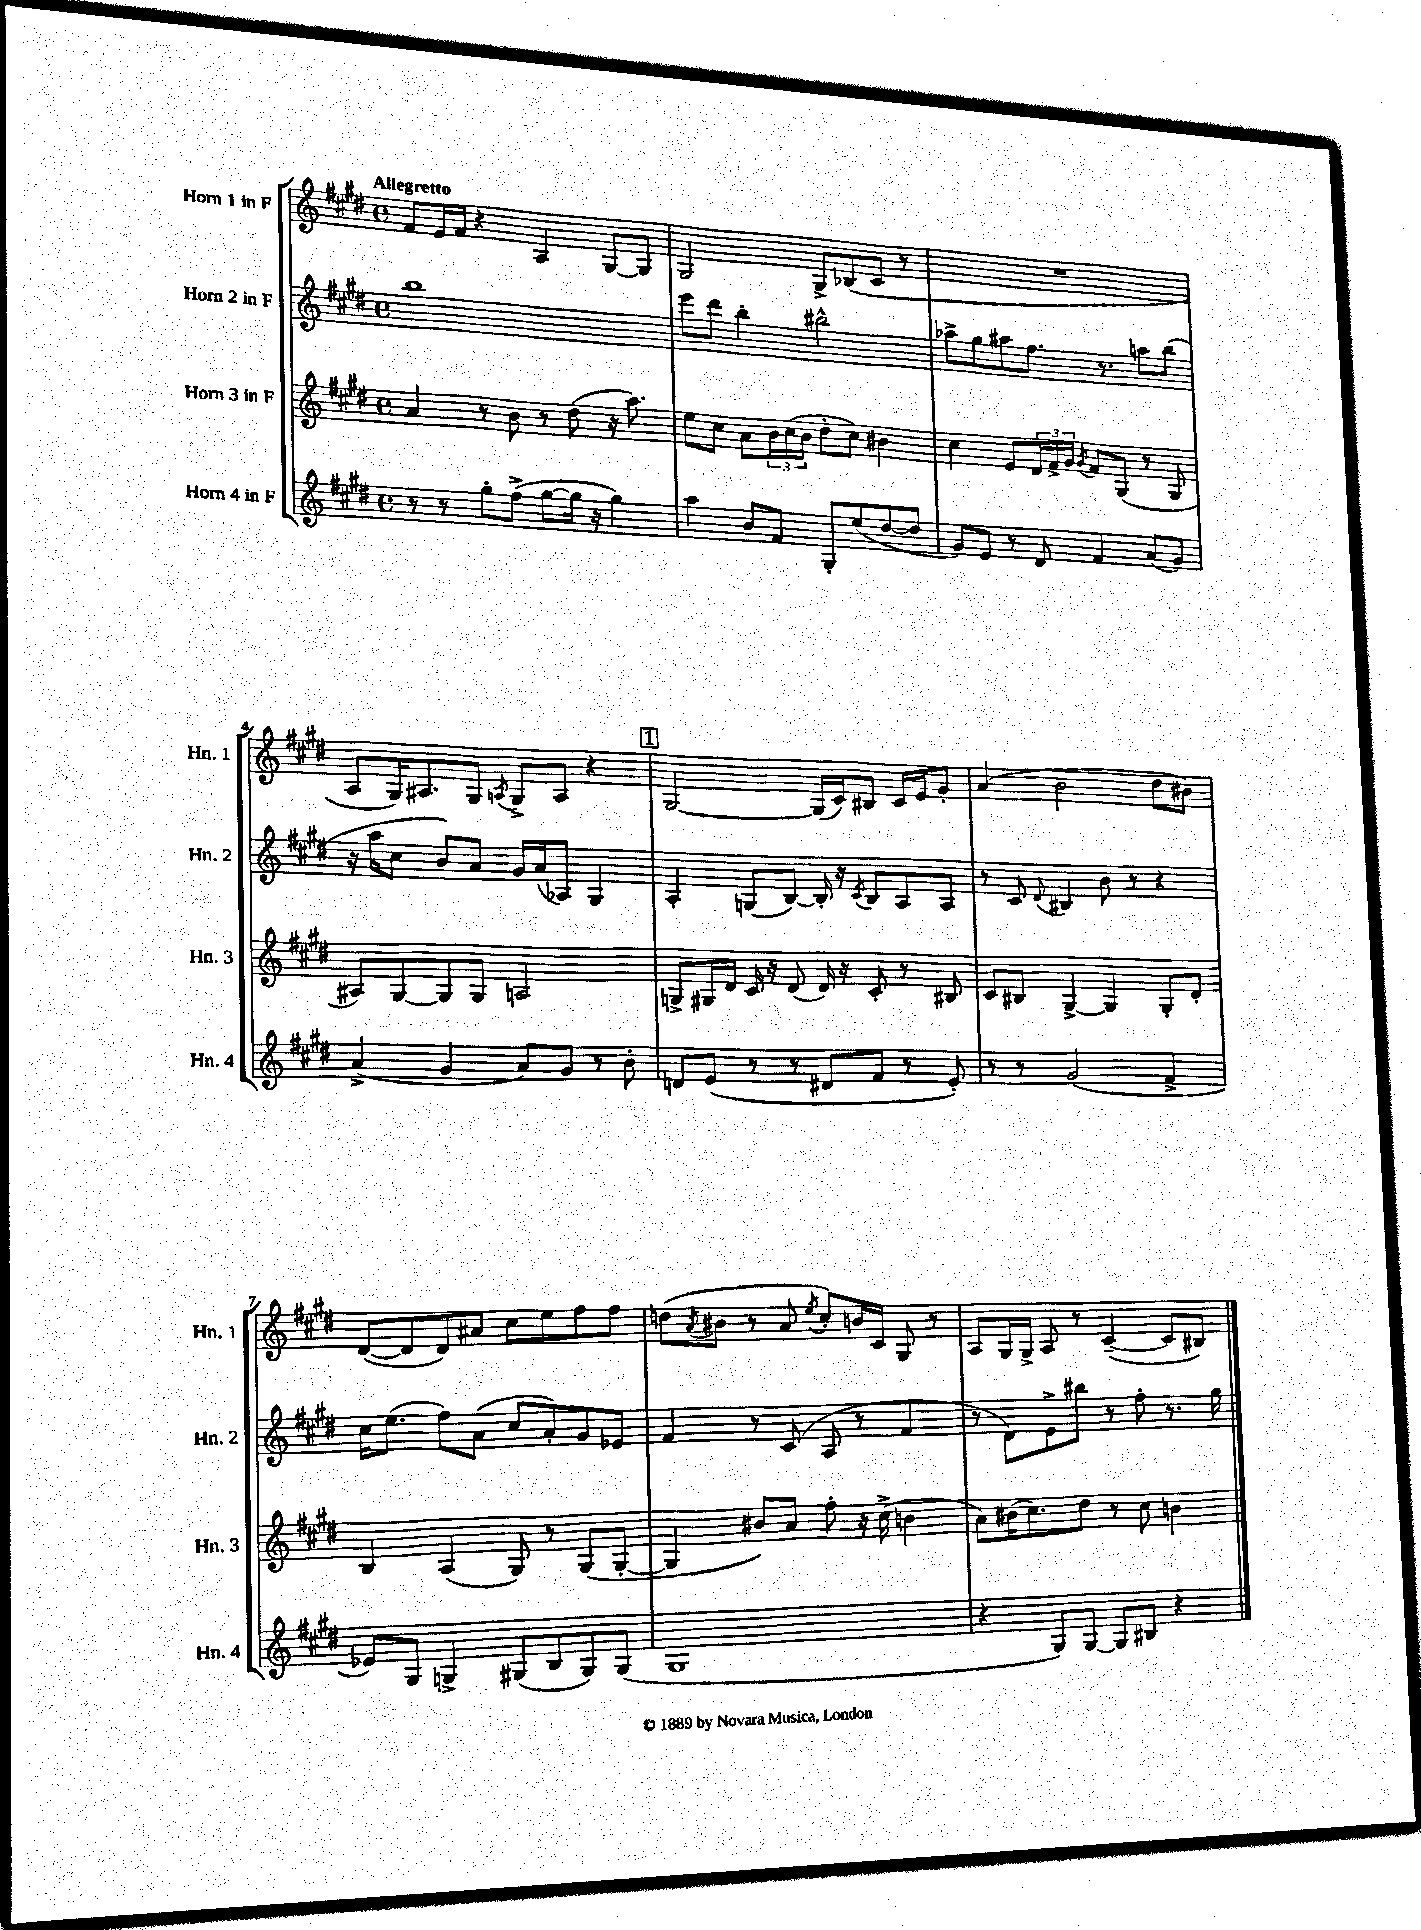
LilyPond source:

<<
\new StaffGroup <<
\new Staff = "s0" \with { instrumentName = "Horn 1 in F" shortInstrumentName = "Hn. 1" } {
    \clef treble \key e \major \defaultTimeSignature \time 4/4 \tempo "Allegretto"
    fis'8 e'16 fis'16 r4 a4 gis8~ gis8 |
    gis2 gis8-> bes8( cis'8 r8 |
    R1 |
    a8 gis16) ais8. gis8 \acciaccatura { a8 } gis8-> a8 r4 |
    \mark \markup { \box "1" } gis2~ gis16( cis'16) bis8 cis'16 e'16 gis'8-. |
    a'4( b'2 dis''8 bis'8) |
    dis'8~( dis'8 dis'8) ais'8 cis''8 e''8 fis''8 fis''8 |
    d''8( \acciaccatura { a'8 } bis'8 r8 a'8 \acciaccatura { e''8 } cis''8-.) b'16 cis'16 gis8 r8 |
    a8 gis16 gis16-> a8 r8 cis'4~--( cis'8 bis8) \bar "|." |
}
\new Staff = "s1" \with { instrumentName = "Horn 2 in F" shortInstrumentName = "Hn. 2" } {
    \clef treble \key e \major \defaultTimeSignature \time 4/4
    b''1 |
    e'''8 dis'''8 b''4-. bis''2-^ |
    aes''8-> gis''8 ais''8 fis''8. r8. a''8 b''8( |
    r16 a''16 cis''8 b'8) a'8 gis'16 a'16( aes8) gis4 |
    \mark \markup { \box "1" } a4-. g8( b8~) b16-. r16 \acciaccatura { cis'8 } b8 a8 a8 |
    r8 cis'8 \appoggiatura { dis'8 } bis4 b'8 r8 r4 |
    cis''16 e''8.( fis''8) a'8( cis''8 a'8-.) gis'8 ees'8 |
    fis'4 r8 cis'8( a8 r8 fis'4 |
    r8 dis'8) e'8-> bis''8 r8 fis''8-. r8. gis''16 \bar "|." |
}
\new Staff = "s2" \with { instrumentName = "Horn 3 in F" shortInstrumentName = "Hn. 3" } {
    \clef treble \key e \major \defaultTimeSignature \time 4/4
    a'4 r8 b'8 r8 dis''8( r16 a''8.) |
    e''8 cis''8 a'8 \tuplet 3/2 { b'16 cis''16( b'16 } dis''8-. cis''8) bis'4 |
    cis''4 e'8 \tuplet 3/2 { dis'16 fis'16-> gis'16 } \acciaccatura { gis'8 } fis'8 gis8( r8 gis8 |
    ais8) gis8~ gis8 gis8 a2 |
    \mark \markup { \box "1" } g8-> gis16 dis'16 cis'16 r16 dis'8( dis'16) r16 cis'8-. r8 bis8 |
    cis'8 bis8 gis4~-> gis4 gis8-. dis'8-. |
    b4 a4( gis8) r8 gis8( gis8~-. |
    gis4 bis'8) a'8 fis''8-. r16 cis''16->( b'4 |
    a'8) bis'16( cis''8.) dis''8 r8 cis''8 b'4 \bar "|." |
}
\new Staff = "s3" \with { instrumentName = "Horn 4 in F" shortInstrumentName = "Hn. 4" } {
    \clef treble \key e \major \defaultTimeSignature \time 4/4
    r8 r8 gis''8-. fis''8->( gis''8~ gis''16 r16 gis''4) |
    a''4 b'8 fis'8 gis8-. e''8( dis''8~ dis''8 |
    gis'8) e'8 r8 dis'8 fis'4 a'8( gis'8) |
    a'4->( gis'4 a'8) gis'8 r8 b'8-. |
    \mark \markup { \box "1" } d'8 e'8( r8 r8 dis'8 fis'8 r8 e'8-.) |
    r8 r8 gis'2( fis'4-> |
    ees'8) gis8 g4-> gis8( b8 gis8) gis8( |
    gis1 |
    r4 gis8) gis8~ gis8 bis8 r4 \bar "|." |
}
>>
>>
